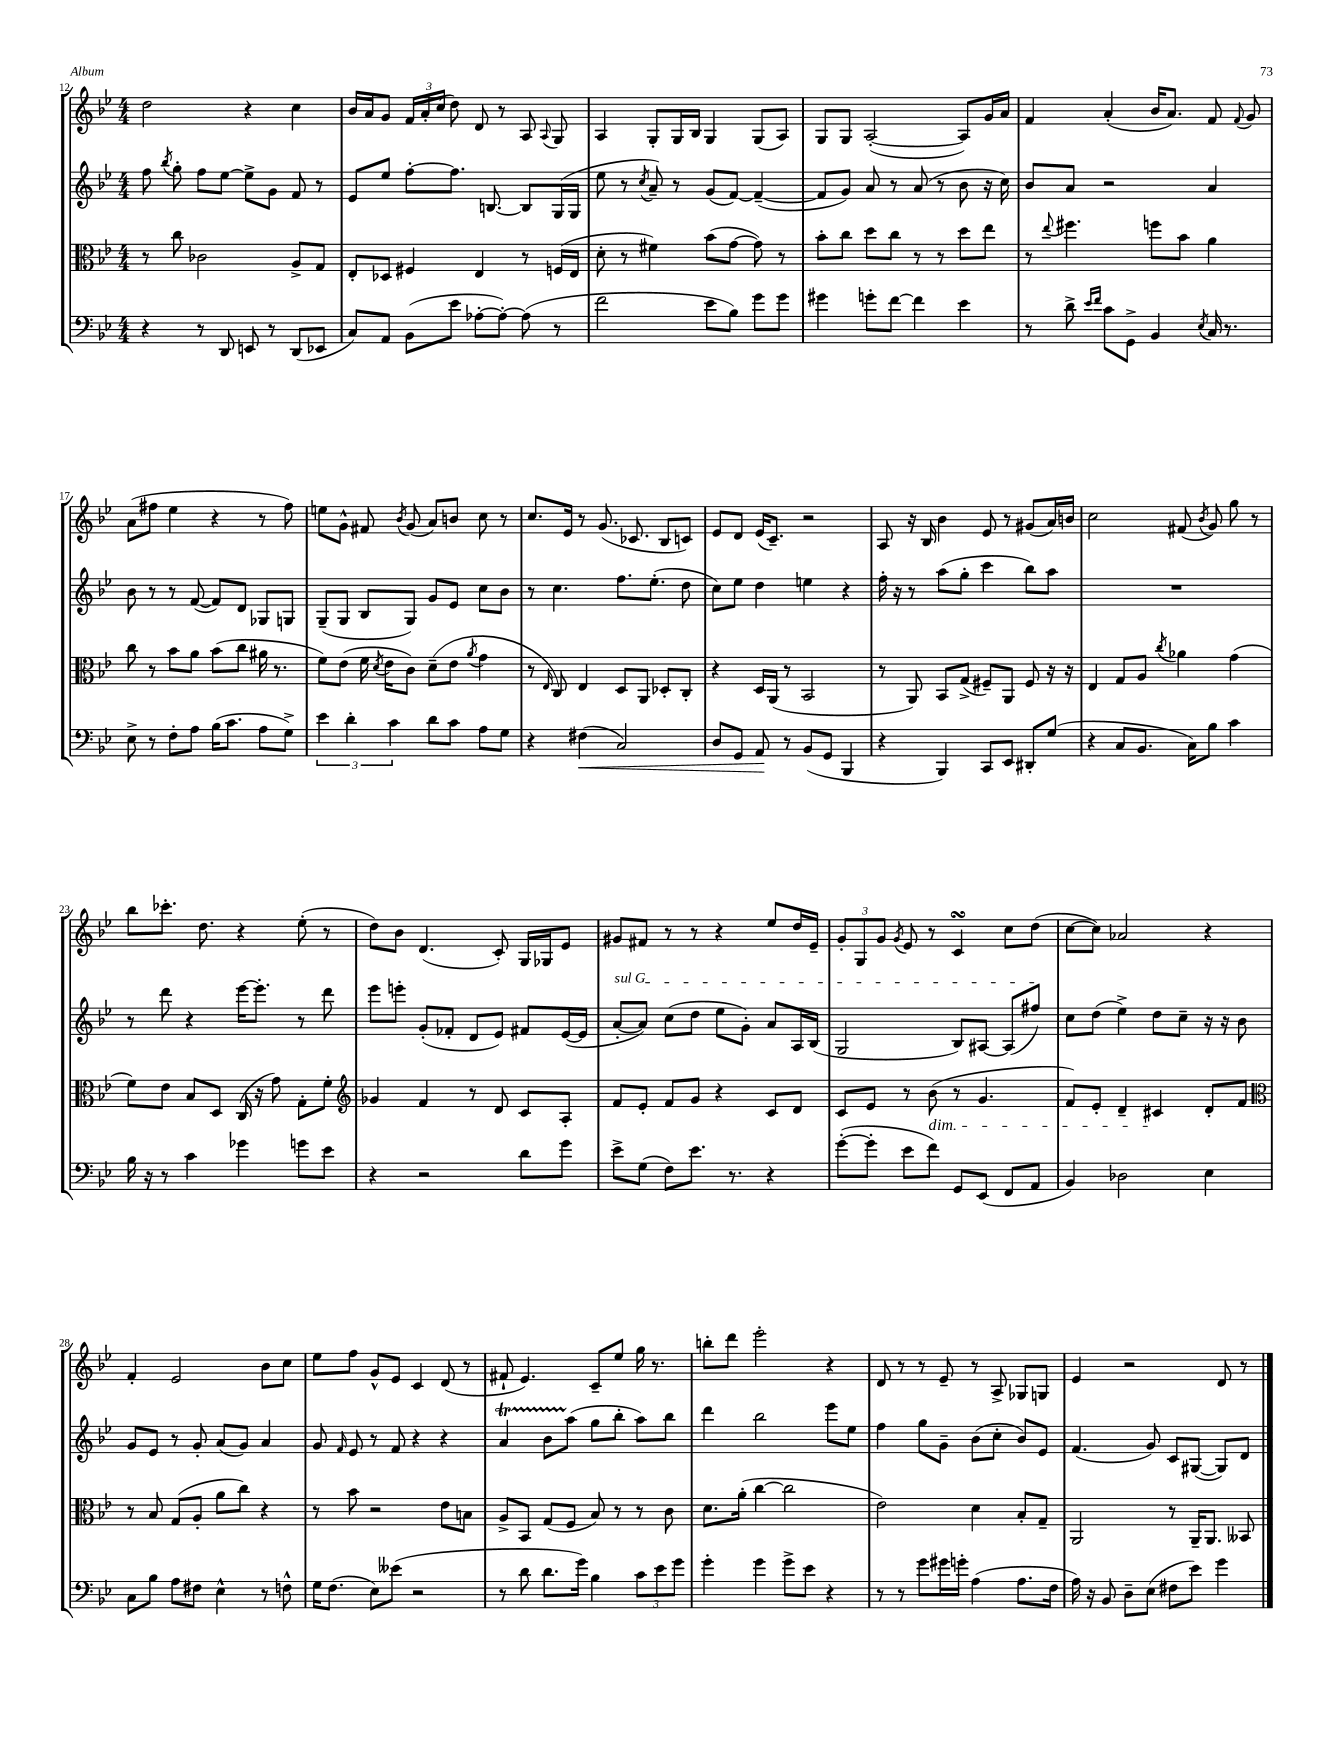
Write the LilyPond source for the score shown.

<<
\new StaffGroup <<
\new Staff = "s0" {
    \clef treble \key bes \major \numericTimeSignature \time 4/4
    \autoBeamOff d''2 r4 c''4 |
    bes'16[ a'16 g'8] \tuplet 3/2 { f'16[ a'16-. c''16]( } d''8) d'8 r8 a8 \appoggiatura { a8 } g8 |
    a4 g8[-. g16 bes16] g4 g8[( a8]) |
    g8[ g8] a2~-.( a8[) g'16 a'16] |
    f'4 a'4-.( bes'16[ a'8.]) f'8 \appoggiatura { f'8 } g'8 |
    a'8[( fis''8] ees''4 r4 r8 fis''8) |
    e''8[ g'8]-^ fis'8 \acciaccatura { bes'8 } g'8( a'8[) b'8] c''8 r8 |
    c''8.[ ees'16] r8 g'8.( ces'8. bes8[ c'8]) |
    ees'8[ d'8] ees'16[( c'8.]--) r2 |
    a8 r16 bes16 bes'4 ees'8 r8 gis'8[( a'16) b'16] |
    c''2 fis'8( \acciaccatura { bes'8 } g'8) g''8 r8 |
    bes''8[ ces'''8.]-. d''8. r4 ees''8-.( r8 |
    d''8[) bes'8] d'4.( c'8-.) g16[ ges16 ees'8] |
    gis'8[ fis'8] r8 r8 r4 ees''8[ d''16 ees'16]-- |
    \tuplet 3/2 { g'8[-. g8 g'8] } \acciaccatura { g'8 } ees'8 r8 c'4\turn c''8[ d''8]( |
    c''8[~ c''8]) aes'2 r4 |
    f'4-. ees'2 bes'8[ c''8] |
    ees''8[ f''8] g'8[-^ ees'8] c'4 d'8( r8 |
    fis'8-! ees'4.) c'8[-- ees''8] g''16 r8. |
    b''8[-. d'''8] ees'''2-. r4 |
    d'8 r8 r8 ees'8-- r8 a8-> ges8[ g8] |
    ees'4 r2 d'8 r8 \bar "|." |
}
\new Staff = "s1" {
    \clef treble \key bes \major \numericTimeSignature \time 4/4
    \autoBeamOff f''8 \acciaccatura { bes''8 } g''8-. f''8[ ees''8]~ ees''8[-> g'8] f'8 r8 |
    ees'8[ ees''8] f''8[~-. f''8.] b8.~ b8[ g16( g16] |
    ees''8 r8 \acciaccatura { c''8 } a'8--) r8 g'8[( f'8]~) f'4~--( |
    f'8[ g'8]) a'8 r8 a'8( r8 bes'8 r16 c''16) |
    bes'8[ a'8] r2 a'4 |
    bes'8 r8 r8 f'8~( f'8[) d'8] ges8[ g8] |
    g8[--( g8] bes8[ g8]) g'8[ ees'8] c''8[ bes'8] |
    r8 c''4. f''8.[ ees''8.]-.( d''8 |
    c''8[) ees''8] d''4 e''4 r4 |
    f''16-. r16 r8 a''8[( g''8]-. c'''4 bes''8[) a''8] |
    R1 |
    r8 d'''8 r4 ees'''16[~ ees'''8.]-. r8 d'''8 |
    ees'''8[ e'''8]-. g'8[-.( fes'8]-. d'8[ ees'8]) fis'8[ ees'16~( ees'16] |
    \once \override TextSpanner.bound-details.left.text = \markup { \italic "sul G" } a'8[~-.\startTextSpan a'8]) c''8[( d''8] ees''8[ g'8]-.) a'8[ a16 bes16]( |
    g2 bes8[) ais8]~ ais8[( fis''8]\stopTextSpan) |
    c''8[ d''8]( ees''4->) d''8[ c''8]-- r16 r16 bes'8 |
    g'8[ ees'8] r8 g'8-. a'8[( g'8]) a'4 |
    g'8 \grace { f'16 } ees'8 r8 f'8 r4 r4 |
    a'4\startTrillSpan bes'8[ a''8]\stopTrillSpan( g''8[ bes''8]-. a''8[) bes''8] |
    d'''4 bes''2 ees'''8[ ees''8] |
    f''4 g''8[ g'8]-- bes'8[( c''8]-. bes'8[) ees'8] |
    f'4.( g'8) c'8[ gis8]~( gis8[) d'8] \bar "|." |
}
\new Staff = "s2" {
    \clef alto \key bes \major \numericTimeSignature \time 4/4
    \autoBeamOff r8 c''8 ces'2 a8[-> g8] |
    ees8[-. des8] fis4 ees4 r8 f16[( ees16] |
    d'8-. r8 fis'4) bes'8[( g'8]~ g'8) r8 |
    bes'8[-. c''8] d''8[ c''8] r8 r8 d''8[ ees''8] |
    r8 \appoggiatura { ees''8 } fis''4. f''8[ bes'8] a'4 |
    c''8 r8 bes'8[ a'8] bes'8[( c''8] ais'16 r8. |
    f'8[) ees'8]( f'16 \acciaccatura { d'8 } ees'16[ c'8]) d'8[--( ees'8] \acciaccatura { a'8 } g'4 |
    r8 \grace { ees16 } c8) ees4 d8[ a,8] des8[-. c8]-. |
    r4 d16[ a,16]( r8 bes,2 |
    r8 a,8) bes,8[ g8]->( fis8[--) a,8] fis8 r16 r16 |
    ees4 g8[ a8] \acciaccatura { c''8 } aes'4 g'4( |
    f'8[) ees'8] bes8[ d8] c16( r16 g'8) g8[-. f'8]-. |
    \clef treble ges'4 f'4 r8 d'8 c'8[ a8]-. |
    f'8[ ees'8]-. f'8[ g'8] r4 c'8[ d'8] |
    c'8[ ees'8] r8 bes'8\dim( r8 g'4. |
    f'8[) ees'8]-. d'4-- cis'4\! d'8[-. f'8] |
    \clef alto r8 bes8 g8[( a8]-. a'8[ c''8]) r4 |
    r8 bes'8 r2 ees'8[ b8] |
    a8[-> bes,8] g8[( f8] bes8) r8 r8 c'8 |
    d'8.[ a'16]-.( c''4~ c''2 |
    ees'2) d'4 bes8[-. g8]-- |
    a,2 r8 a,16[-- a,8.] beses,8 \bar "|." |
}
\new Staff = "s3" {
    \clef bass \key bes \major \numericTimeSignature \time 4/4
    \autoBeamOff r4 r8 d,8 e,8 r8 d,8[( ees,8] |
    c8[) a,8] bes,8[( ees'8] aes8[~-. aes8]~-.) aes8( r8 |
    f'2 ees'8[ bes8]) g'8[ g'8] |
    gis'4 g'8[-. f'8]~ f'4 ees'4 |
    r8 d'8-> \grace { ees'16[ f'16] } c'8[ g,8]-> bes,4 \acciaccatura { ees8 } c16 r8. |
    ees8-> r8 f8[-. a8] bes16[( c'8.] a8[ g8]->) |
    \tuplet 3/2 { ees'4 d'4-. c'4 } d'8[ c'8] a8[ g8] |
    r4 fis4\<( c2) |
    d8[ g,8] a,8\! r8 bes,8[( g,8] bes,,4 |
    r4 bes,,4) c,8[ ees,8] dis,8[-. g8]( |
    r4 c8[ bes,8.] c16[) bes8] c'4 |
    bes16 r16 r8 c'4 ges'4 g'8[ ees'8] |
    r4 r2 d'8[ g'8] |
    ees'8[-> g8]( f8[) ees'8.] r8. r4 |
    g'8[~-.( g'8]-. ees'8[ f'8]) g,8[ ees,8]( f,8[ a,8] |
    bes,4) des2 ees4 |
    c8[ bes8] a8[ fis8] ees4-^ r8 f8-^ |
    g16[ f8.]( ees8[) eeses'8]( r2 |
    r8 d'8 d'8.[ g'16]) bes4 \tuplet 3/2 { c'8[ ees'8 g'8] } |
    g'4-. g'4 g'8[-> ees'8] r4 |
    r8 r8 g'8[ gis'16 g'16]-. a4( a8.[ f16] |
    a16) r16 bes,8 d8[-- ees8]( fis8[ ees'8]) g'4 \bar "|." |
}
>>
>>
\layout { \context { \Score currentBarNumber = #12 } }
